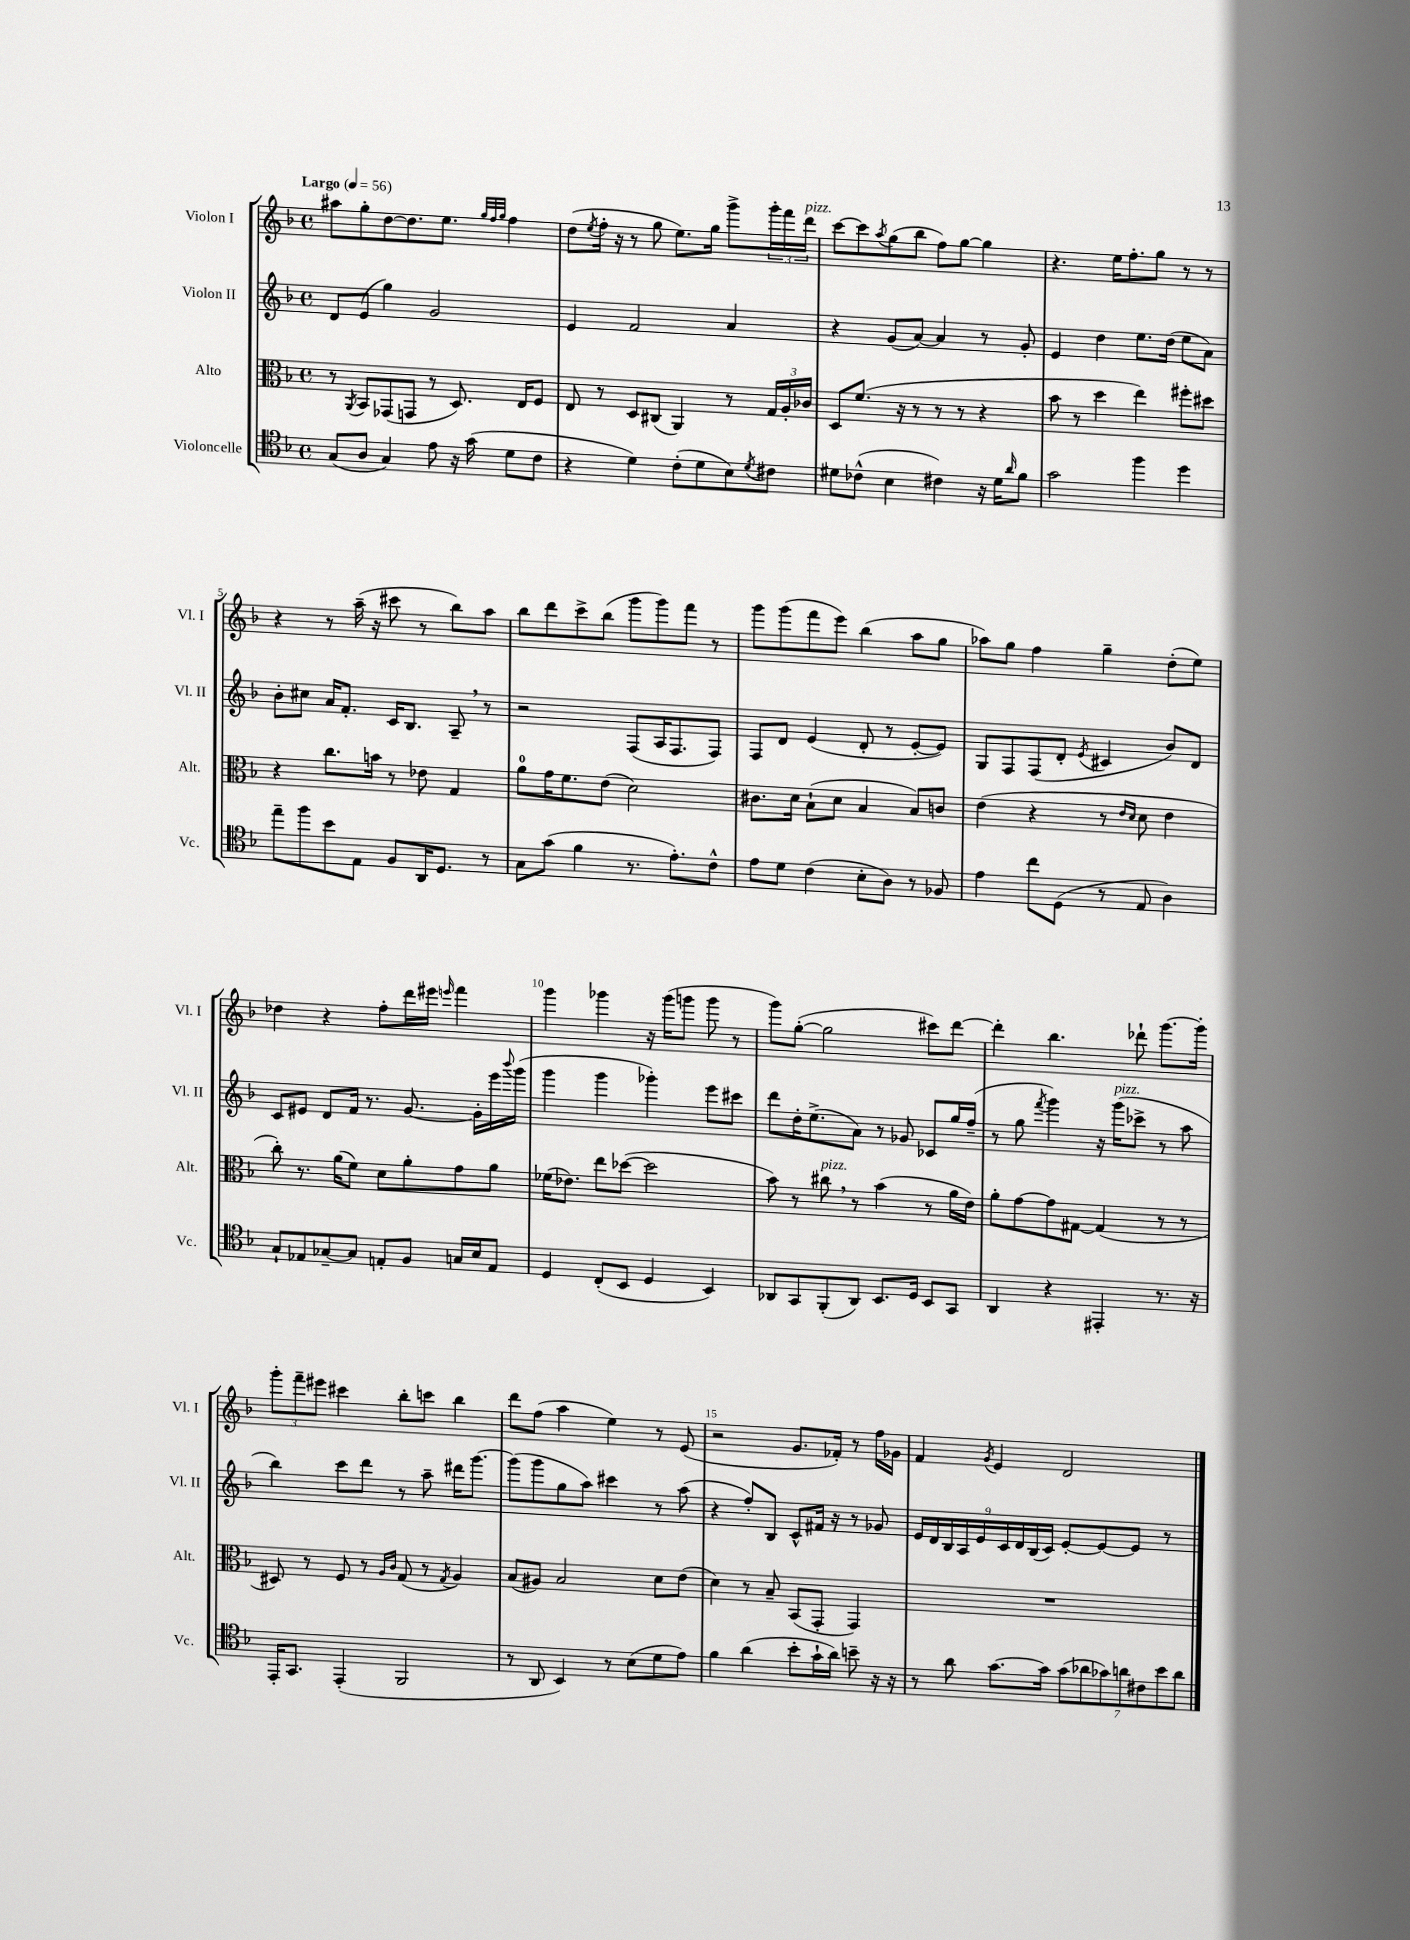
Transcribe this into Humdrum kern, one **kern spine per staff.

**kern	**kern	**kern	**kern
*staff4	*staff3	*staff2	*staff1
*clefC4	*clefC3	*clefG2	*clefG2
*k[b-]	*k[b-]	*k[b-]	*k[b-]
*M4/4	*M4/4	*M4/4	*M4/4
*met(c)	*met(c)	*met(c)	*met(c)
*MM56	*MM56	*MM56	*MM56
(8G/L	8r	8d/L	8aa#\L
.	8qAA/	.	.
8A/J	8BB-/L	(8e/J	8gg'\
4G/)	(8GG-/	4gg\)	[8dd\
.	8GG/J	.	8.dd\]
8e\	8r	2g/	.
.	.	.	8.ee\J
16r	8.D/)	.	.
(16g\	.	.	.
.	.	.	32qqgg/LLL
.	.	.	32qqff/
.	.	.	32qqgg/JJJ
8d\L	.	.	4ff\
.	16E/LK	.	.
8c\J	8F/J	.	.
=	=	=	=
4r	8E/	4e/	(8dd\L
.	.	.	8qee/
.	8r	.	16ff'\Jk
.	.	.	16r
4d\)	8D/L	2f/	8r
.	(8C#/J	.	8gg\
(8c'\L	4AA/)	.	8.ee\L)
8d\	.	.	.
.	.	.	16gg\Jk
8B-\)	8r	4a/	8ggg^\L
8qd/	.	.	.
8c#\J	24G/LL	.	24ggg'\L
.	24A'/	.	24fff\
.	24c-/JJ	.	24ddd\JJ
=	=	=	=
8d#\L	8D/L	4r	[8ccc\L
(8c-^^\J	(8.f/J	.	8ccc\]
.	.	.	8qaa/
4B-\	.	(8g/L	(8gg\
.	16r	.	.
.	8r	[8a/J)	8bb-\J
4c#\)	8r	4a/]	8ff\L)
.	8r	.	[8gg\J
16r	4r	8r	4gg\]
16d#\LK	.	.	.
16qqa/	.	.	.
8f\J	.	8g'/	.
=	=	=	=
2g\	8b-\	4e/	4.r
.	8r	.	.
.	4dd\	4dd\	.
.	.	.	16ee\LK
.	.	.	8.ff'\
4ff\	4ee\)	8.ee\L	.
.	.	.	8gg\J
.	.	(16dd\Jk	.
4dd\	8ff#'\L	8ee\L	8r
.	8dd#\J	8a\J)	8r
=	=	=	=
8ee~\L	4r	8b-'\L	4r
8ff\	.	8cc#\J	.
8b-\	8.cc\L	16a/LK	8r
.	.	8.f'/J	.
8E\J	.	.	(16aa~\
.	16b\Jk	.	16r
8F/L	8r	16c/LK	8ccc#\
.	.	8.B-/J	.
16AA/K	8e-\	.	8r
8.D/J	.	.	.
.	4G/	8A~/	8bb-\L)
8r	.	8r	8aa\J
=	=	=	=
8G\L	8a\L	2r	8bb-\L
(8g\J	16g\K	.	8ddd\
.	8.f\	.	.
4f\	.	.	8ccc^\
.	(8e\J	.	(8bb-\J
8.r	2d\)	(8F/L	8ggg\L
.	.	16A/K	8ggg\)
8.e'\L)	.	8.F/	.
.	.	.	8fff\J
8c^^\J	.	8F/J)	8r
=	=	=	=
8e\L	8.c#\L	8F/L	8ggg\L
8d\J	.	8d/J	(8ggg\
.	16d\Jk	.	.
(4c\	(8B-`\L	(4e/	8fff\
.	8d\J	.	8eee\J)
8B-'\L	4B-/	8d'/	(4bb-\
8A\J)	.	8r	.
8r	8B-/L)	[8e'/L	8aa\L
8F-/	8c/J	8e/]J)	8gg\J
=	=	=	=
4e\	(4e\	8G/L	8aa-\L)
.	.	8F/	8gg\J
8cc\L	4r	(8F/	4ff\
(8D\J	.	8d'/J	.
.	.	8qe/	.
8r	8r	4c#/	4gg~\
.	16qqe/LL	.	.
.	16qqd/JJ	.	.
8E/	8d\	.	.
4A\)	4e\	8b-/L)	(8dd'\L
.	.	8d/J	8ee\J)
=	=	=	=
8G`/L	8cc'\)	8c/L	4dd-\
8E-/	8.r	8e#/J	.
[8G-~/	.	8d/L	4r
.	(16a\LK	.	.
8G-/]J	8f\J)	16f/Jk	.
.	.	8.r	.
8E'/L	8d\L	.	8ff'\L
8F/J	8a'\	[8.g/	16ddd\L
.	.	.	16eee#\JJ
.	.	.	16qqeee/
16G/LL	8g\	.	4fff\
16B-/J	.	16g'\]LL	.
8E/J	8a\J	16eee\	.
.	.	8qqbbb-/	.
.	.	(16ggg\JJ	.
=	=	=	=
4D/	(16f-\LK	4ggg\	4ggg\
.	8.e-\J)	.	.
(8C'/L	8ee\L	4ggg\	4ggg-\
8BB-/J	([8dd-\J	.	.
4D/	2dd-\]	4ggg-'\)	16r
.	.	.	(16ggg-\LK
.	.	.	8ggg\J
4BB-/)	.	8eee\L	8ggg\
.	.	8ccc#\J	8r
=	=	=	=
8AA-/L	8b-\)	8ddd\L	8ggg\L)
8GG/	8r	16dd'\K	([8gg'\J
.	.	(8.ee^\	.
(8FF'/	8cc#\	.	2gg\]
8AA-/J)	8r	8a\J)	.
8.BB-/L	(4b-\	8r	.
.	.	8g-/	.
16D/Jk	.	.	.
8BB-/L	8r	8c-/L	8ccc#\L)
8GG/J	16a\LL	16gg/L	[8ddd\J
.	16e\JJ)	(16ff~/JJ	.
=	=	=	=
4AA/	8a'\L	8r	4ddd'\]
.	[8g\	8gg\	.
.	.	8qfff/	.
4r	8g\]	4ggg\)	4.bb-\
.	[8G#\J	.	.
4EE#'/	(4G#/]	16r	.
.	.	(16ggg\LK	.
.	.	8ccc-^\J	8ddd-`\
8.r	8r	8r	[8.ggg\L
.	8r	8aa\	.
16r	.	.	16ggg'\]Jk
=	=	=	=
16EE'/LK	8D#/)	4bb-\)	12ggg'\L
8.GG/J	.	.	.
.	.	.	12fff~\
.	8r	.	.
.	.	.	12eee#\J
(4EE'/	8F/	8ccc\L	4ccc#\
.	8r	8ddd\J	.
.	16qqA/LL	.	.
.	16qqc/JJ	.	.
2FF/	(8G/	8r	8bb-'\L
.	8r	8aa~\	8ccc\J
.	8qG/	.	.
.	4A/)	16ddd#\LK	4bb-\
.	.	[8.ggg\J	.
=	=	=	=
8r	(8B-/L	(8ggg\]L	8ddd\L
8AA/	8A#/J)	8ggg\	(8ff\J
4BB-/)	2B-/	8gg\	4aa\
.	.	8aa\J)	.
8r	.	4ccc#\	4ee\)
(8B-\L	.	.	.
8d\	8d\L	8r	8r
8e\J)	(8e\J	(8aa\	(8e/
=	=	=	=
4f\	4d\)	4r	2r
(4a\	8r	8ff'/L)	.
.	8B-~/	8B-/J	.
8b-'\L	(8BB-/L	8c^^/L	8.g/L
16g`\L	8GG'/J	16f#/Jk	.
16a\JJ)	.	16r	16f-'/Jk)
8b~\	4GG/)	8r	8r
16r	.	8g-/	16ff\LL
16r	.	.	16g-\JJ
=	=	=	=
8r	1r	18e/LL	4f/
.	.	18d/	.
.	.	18B-/	.
8a\	.	.	.
.	.	18A/	.
.	.	18e/	.
.	.	.	8qg/
[8.g\L	.	.	4e/
.	.	18c/	.
.	.	18d/	.
.	.	(18B-/	.
16g\]Jk	.	.	.
.	.	18c/JJ)	.
(14g\L	.	[8e'/L	2d/
14a-\	.	.	.
.	.	8e/_	.
14g-\)	.	.	.
14a\	.	.	.
.	.	8e/]J	.
14c#\	.	.	.
14b-\	.	.	.
.	.	8r	.
14a\J	.	.	.
==	==	==	==
*-	*-	*-	*-
